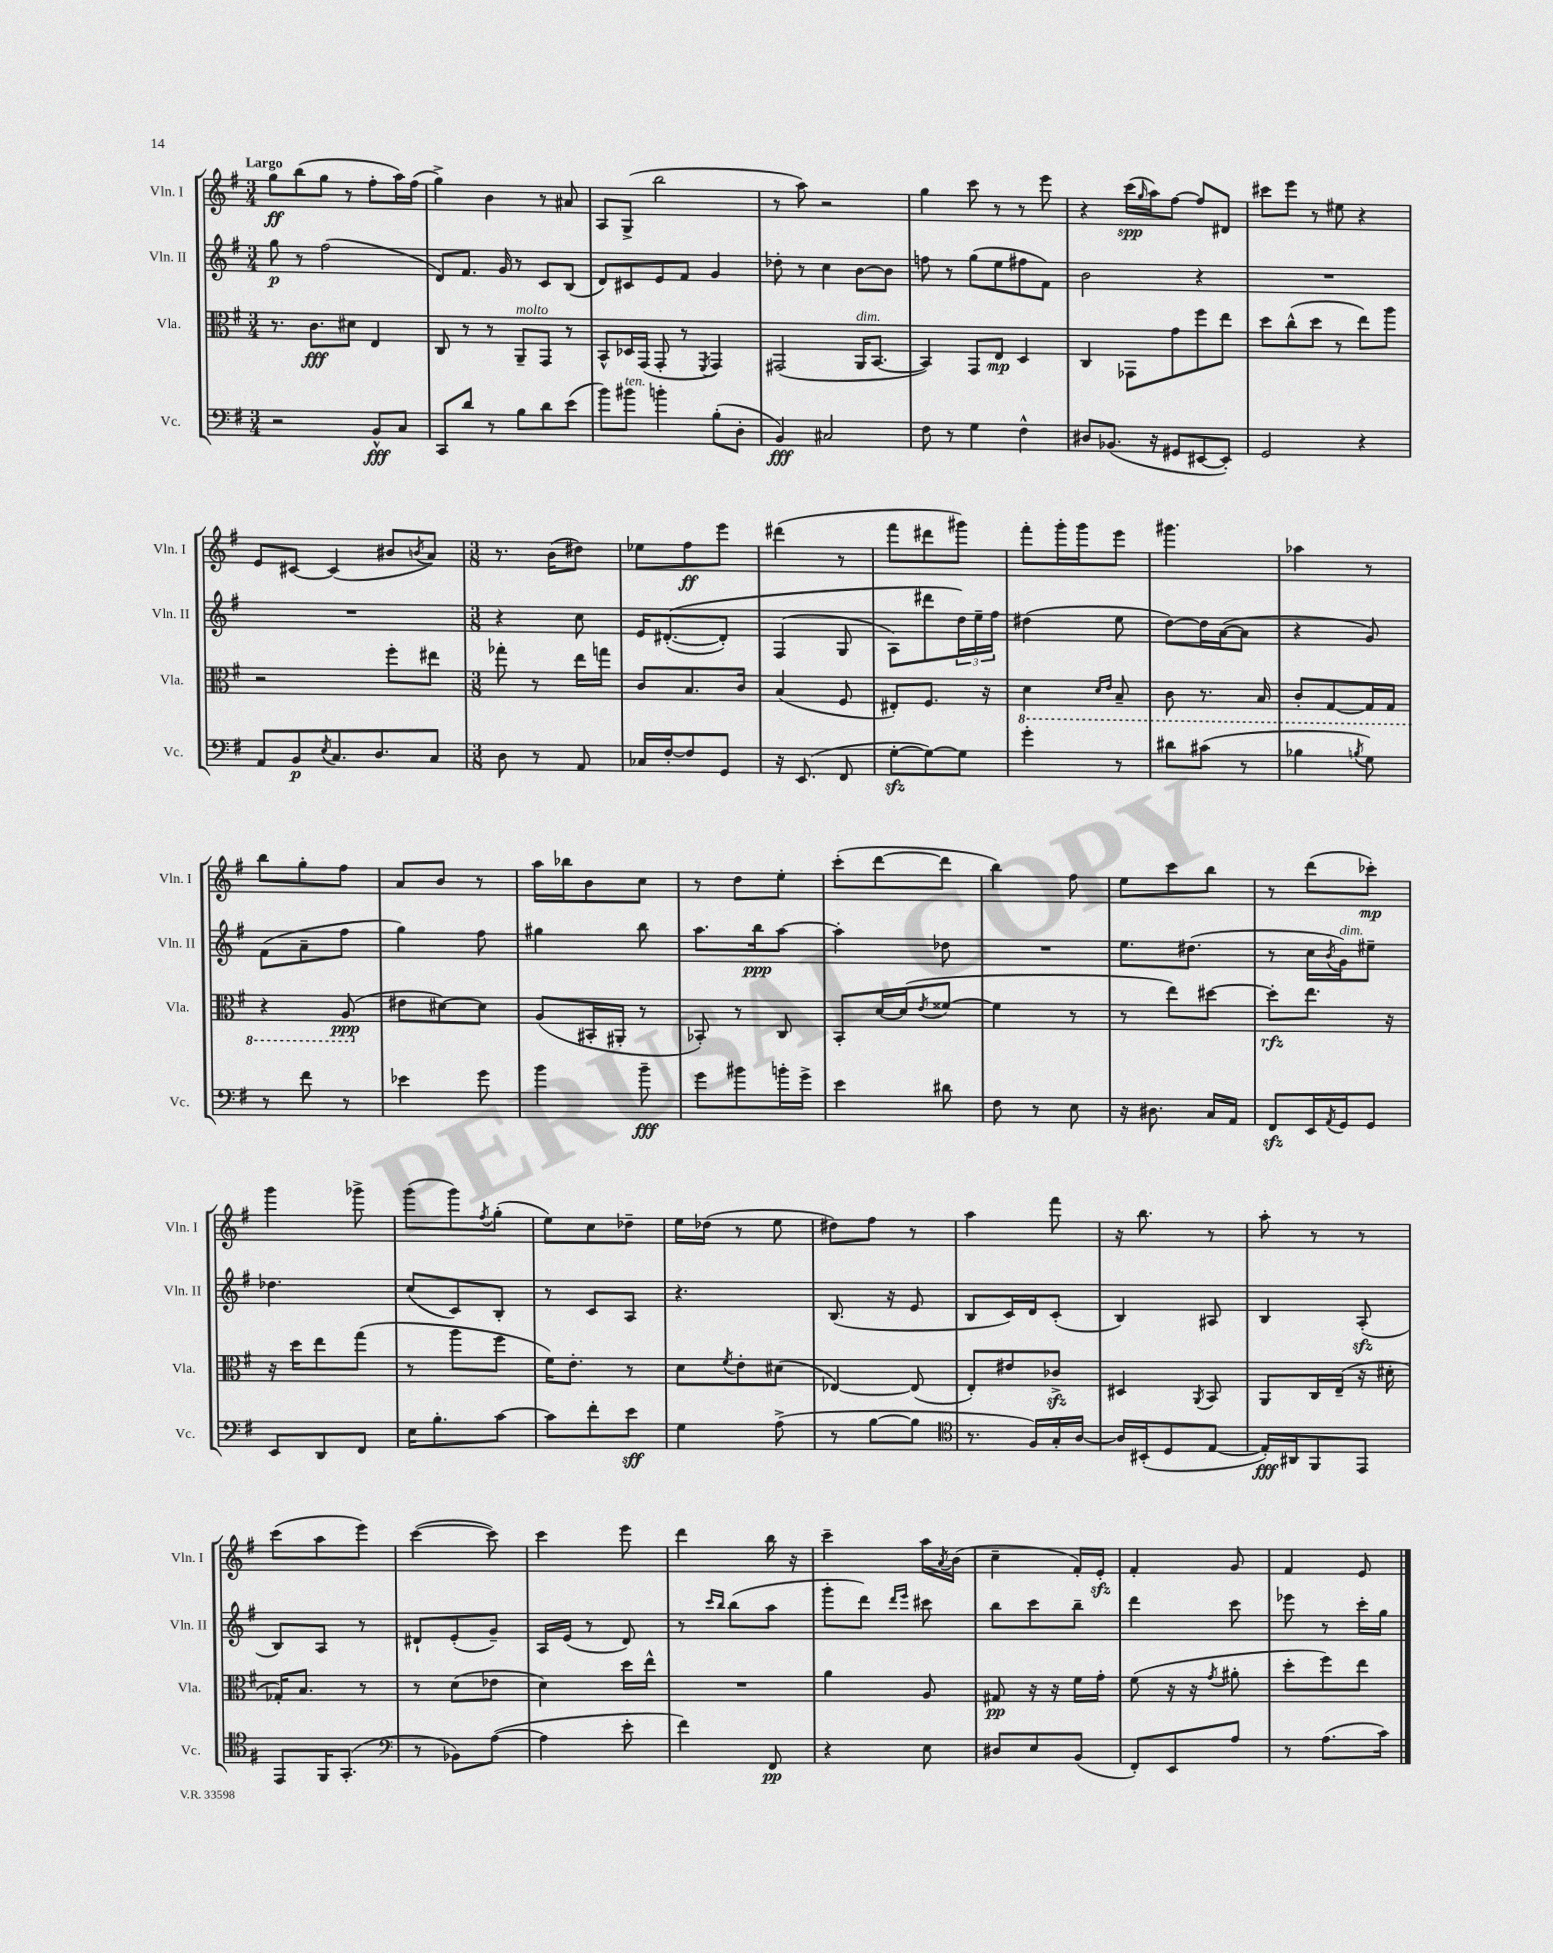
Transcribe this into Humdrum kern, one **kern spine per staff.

**kern	**dynam	**kern	**dynam	**kern	**dynam	**kern	**dynam
*part4	*part4	*part3	*part3	*part2	*part2	*part1	*part1
*staff4	*staff4	*staff3	*staff3	*staff2	*staff2	*staff1	*staff1
*I"Vc.	*	*I"Vla.	*	*I"Vln. II	*	*I"Vln. I	*
*I'Vc.	*	*I'Vla.	*	*I'Vln. II	*	*I'Vln. I	*
*clefF4	*	*clefC3	*	*clefG2	*	*clefG2	*
*k[f#]	*	*k[f#]	*	*k[f#]	*	*k[f#]	*
*M3/4	*	*M3/4	*	*M3/4	*	*M3/4	*
=1	=1	=1	=1	=1	=1	=1	=1
!	!	!	!	!	!	!LO:TX:a:B:t=Largo	!
2r	.	8.r	.	8gg\	p	8gg\L	ff
.	.	.	.	8r	.	(8bb\	.
.	.	8.c\L	fff	.	.	.	.
.	.	.	.	(2ff#\	.	8gg\J	.
.	.	8d#X\J	.	.	.	8r	.
8BB^^/L	fff	4E/	.	.	.	8ff#'\L	.
8C/J	.	.	.	.	.	16aa\L)	.
.	.	.	.	.	.	(16ff#\JJ	.
=2	=2	=2	=2	=2	=2	=2	=2
8CC/L	.	8C/	.	8d/L)	.	4gg^\)	.
8d/J	.	8r	.	8.f#/J	.	.	.
8r	.	8r	.	.	.	4b\	.
.	.	.	.	16g/	.	.	.
!	!	!LO:TX:a:i:t=molto	!	!	!	!	!
8B\L	.	8AA~/L	.	8r	.	.	.
8d\	.	8GG/J	.	8c/L	.	8r	.
(8e\J	.	8r	.	(8B/J	.	8a#X/	.
=3	=3	=3	=3	=3	=3	=3	=3
8b\L)	.	8BB^^/L	.	8d/L)	.	8A/L	.
!LO:TX:a:i:t=ten.	!	!	!	!	!	!	!
8b#X\J	.	16D-X/L	.	8c#X/	.	(8G^/J	.
.	.	(16GG/JJ	.	.	.	.	.
4bn'\	.	8GG'/	.	8e/	.	2bb\	.
.	.	8r	.	8f#/J	.	.	.
.	.	8qFF#/	.	.	.	.	.
(8B'\L	.	4GG/)	.	4g/	.	.	.
8D'\J	.	.	.	.	.	.	.
=4	=4	=4	=4	=4	=4	=4	=4
4BB/)	fff	(2GG#X/	.	8dd-X'\	.	8r	.
.	.	.	.	8r	.	8aa\)	.
2C#X/	.	.	.	4cc\	.	2r	.
!	!	!LO:TX:a:i:t=dim.	!	!	!	!	!
.	.	16AA/KL	.	[8b\L	.	.	.
.	.	[8.BB/J	.	.	.	.	.
.	.	.	.	8b\J]	.	.	.
=5	=5	=5	=5	=5	=5	=5	=5
8F#\	.	4BB/])	.	8ffn\	.	4gg\	.
8r	.	.	.	8r	.	.	.
4G\	.	8GG/L	.	(8gg\L	.	8ccc\	.
.	.	8E/J	mp	8ee\	.	8r	.
4F#^^\	.	4D/	.	8ff#X\	.	8r	.
.	.	.	.	8f#\J)	.	8eee\	.
=6	=6	=6	=6	=6	=6	=6	=6
8D#X/L	.	4C/	.	2b\	.	4r	.
(8.BB-X/J	.	.	.	.	.	.	.
.	.	8GG-X\L	.	.	.	(16ccc\LL	spp
.	.	.	.	.	.	16qqgg/	.
16r	.	.	.	.	.	16aa\J)	.
8GG#X/L	.	8g\	.	.	.	[8ff#\J	.
[8EE#X/	.	8ff#\	.	4r	.	8ff#/L]	.
8EE#'/J])	.	8ee\J	.	.	.	8d#X/J	.
=7	=7	=7	=7	=7	=7	=7	=7
2GG/	.	8dd\L	.	2.r	.	8ccc#X\L	.
.	.	(8cc^^\	.	.	.	8eee\J	.
.	.	8dd\J	.	.	.	8r	.
.	.	8r	.	.	.	8ee#X\	.
4r	.	8ee\L)	.	.	.	4r	.
.	.	8aa\J	.	.	.	.	.
!!LO:LB:g=z
=8	=8	=8	=8	=8	=8	=8	=8
8AA/L	.	2r	.	2.r	.	8e/L	.
8BB/	p	.	.	.	.	[8c#X/J	.
8qE/	.	.	.	.	.	.	.
8.C/	.	.	.	.	.	(4c#/]	.
8.D/	.	.	.	.	.	.	.
.	.	8ff#'\L	.	.	.	8b#X/L	.
.	.	.	.	.	.	8qbn/	.
8C/J	.	8ee#X\J	.	.	.	8a/J)	.
=9	=9	=9	=9	=9	=9	=9	=9
*M3/8	*	*M3/8	*	*M3/8	*	*M3/8	*
8D\	.	8gg-X'\	.	4r	.	8.r	.
8r	.	8r	.	.	.	.	.
.	.	.	.	.	.	(16b\KL	.
8AA/	.	16ee\LL	.	8cc\	.	8dd#X\J)	.
.	.	16ggn\JJ	.	.	.	.	.
=10	=10	=10	=10	=10	=10	=10	=10
16C-X/LL	.	8c/L	.	16e/KL	.	8ee-X\L	.
[16F#'/J	.	.	.	(([8.d#X'/	.	.	.
8F#/]	.	8.B/	.	.	.	8ff#\	ff
8GG/J	.	.	.	8d#'/J])	.	8eee\J	.
.	.	16c/Jk	.	.	.	.	.
=11	=11	=11	=11	=11	=11	=11	=11
16r	.	(4B/	.	(4F#/	.	(4ddd#X\	.
(8.EE/	.	.	.	.	.	.	.
8FF#/	.	8F#/	.	8G/	.	8r	.
=12	=12	=12	=12	=12	=12	=12	=12
[8Gzz'\L	.	8E#X'/L)	.	8A\L)	.	8fff#\L	.
8G\_)	.	8.F#/J	.	8ddd#X\	.	8ddd#X\	.
8G\J]	.	.	.	24dd\L)	.	8ggg#X\J)	.
.	.	.	.	24ee~\	.	.	.
.	.	16r	.	.	.	.	.
.	.	.	.	24ff#\JJ	.	.	.
=13	=13	=13	=13	=13	=13	=13	=13
*	*	*8ba	*	*	*	*	*
4g'\	.	4D\	.	(4dd#X\	.	8fff#'\L	.
.	.	.	.	.	.	16ggg'\L	.
.	.	.	.	.	.	16ggg\J	.
.	.	16qqD/LL	.	.	.	.	.
.	.	16qqE/JJ	.	.	.	.	.
8r	.	8BB~/	.	8ee\	.	8eee\J	.
=14	=14	=14	=14	=14	=14	=14	=14
8d#X\L	.	8C\	.	[8dd\L)	.	4.ggg#X\	.
(8c#X\J	.	8.r	.	16dd\L]	.	.	.
.	.	.	.	([16a\J	.	.	.
8r	.	.	.	8a\J]	.	.	.
.	.	16BB/	.	.	.	.	.
=15	=15	=15	=15	=15	=15	=15	=15
4B-X\	.	8C'/L	.	4r	.	4aa-X\	.
.	.	[8GG/	.	.	.	.	.
8qBn/	.	.	.	.	.	.	.
8G\)	.	16GG/L]	.	8g/)	.	8r	.
.	.	16GG/JJ	.	.	.	.	.
!!LO:LB:g=z
=16	=16	=16	=16	=16	=16	=16	=16
8r	.	4r	.	(8f#\L	.	8bb\L	.
8f#\	.	.	.	8a~\	.	8gg'\	.
8r	.	(8AA/	ppp	8ff#\J	.	8ff#\J	.
=17	=17	=17	=17	=17	=17	=17	=17
*	*	*X8ba	*	*	*	*	*
4e-X\	.	8e#X\L	.	4gg\)	.	8a/L	.
.	.	[8d#X\)	.	.	.	8b/J	.
8g\	.	8d#\J]	.	8ff#\	.	8r	.
=18	=18	=18	=18	=18	=18	=18	=18
4b\	.	(8A/L	.	4gg#X\	.	16aa\LL	.
.	.	.	.	.	.	16bb-X\J	.
.	.	16BB#X'/L	.	.	.	8b\	.
.	.	16AA#X'/JJ	.	.	.	.	.
8b~\	fff	8r	.	8bb\	.	8cc\J	.
=19	=19	=19	=19	=19	=19	=19	=19
8g\L	.	8BB-X'/)	.	8.aa\L	.	8r	.
8b#X\	.	8r	.	.	.	8dd\L	.
.	.	.	.	16bb\k	ppp	.	.
16bn'\L	.	8C/	.	[8aa\J	.	8ee'\J	.
16g^\JJ	.	.	.	.	.	.	.
=20	=20	=20	=20	=20	=20	=20	=20
4e\	.	8BB'/L	.	4aa'\]	.	(8ccc'\L	.
.	.	[16d/L	.	.	.	[8ddd\	.
.	.	(16d/J]	.	.	.	.	.
.	.	8qe/	.	.	.	.	.
8d#X\	.	[8f##X/J	.	8dd-X\	.	8ddd\J]	.
=21	=21	=21	=21	=21	=21	=21	=21
8F#\	.	4f##\]	.	4.r	.	4bb\)	.
8r	.	.	.	.	.	.	.
8E\	.	8r	.	.	.	8ff#\	.
=22	=22	=22	=22	=22	=22	=22	=22
16r	.	8r	.	8.ee\L	.	8ee\L	.
8.D#X\	.	.	.	.	.	.	.
.	.	8ee\L)	.	.	.	8ccc\	.
.	.	.	.	(8.dd#X\J	.	.	.
16C/LL	.	[8dd#X\J	.	.	.	8bb\J	.
16AA/JJ	.	.	.	.	.	.	.
=23	=23	=23	=23	=23	=23	=23	=23
8FF#zz/L	.	8dd#'\L]	rfz	8r	.	8r	.
16EE/L	.	8.ee\J	.	16cc\LL	.	(8ddd\L	.
8qAA/	.	.	.	8qb/	.	.	.
!	!	!	!	!LO:TX:a:i:t=dim.	!	!	!
16GG/J	.	.	.	16g\J)	.	.	.
8GG/J	.	.	.	8ee#X~\J	.	8ccc-X'\J)	mp
.	.	16r	.	.	.	.	.
!!LO:LB:g=z
=24	=24	=24	=24	=24	=24	=24	=24
8EE/L	.	16r	.	4.dd-X\	.	4ggg\	.
.	.	16dd\KL	.	.	.	.	.
8DD/	.	8ee\	.	.	.	.	.
8FF#/J	.	(8gg\J	.	.	.	8ggg-X^\	.
=25	=25	=25	=25	=25	=25	=25	=25
16E\KL	.	8r	.	(8cc/L	.	(8ggg\L	.
8.B'\	.	.	.	.	.	.	.
.	.	8aa\L	.	8c/)	.	8ggg\)	.
.	.	.	.	.	.	8qff#/	.
[8c\J	.	8ff#\J	.	8B'/J	.	(8gg'\J	.
=26	=26	=26	=26	=26	=26	=26	=26
8c\L]	.	16f#\KL)	.	8r	.	8ee\L)	.
.	.	8.e'\J	.	.	.	.	.
8f#'\	.	.	.	8c/L	.	8cc\	.
8e\J	sff	8r	.	8A/J	.	8dd-X~\J	.
=27	=27	=27	=27	=27	=27	=27	=27
4G\	.	8d\L	.	4.r	.	16ee\LL	.
.	.	.	.	.	.	(16dd-X\JJ	.
.	.	8qf#/	.	.	.	.	.
.	.	8e'\	.	.	.	8r	.
(8A^\	.	(8d#X\J	.	.	.	8ee\	.
=28	=28	=28	=28	=28	=28	=28	=28
8r	.	[4E-X/)	.	(8.B/	.	8dd#X\L)	.
[8B\L	.	.	.	.	.	8ff#\J	.
.	.	.	.	16r	.	.	.
8B\J]	.	(8E-/]	.	8e/	.	8r	.
=29	=29	=29	=29	=29	=29	=29	=29
*clefC4	*	*	*	*	*	*	*
8.r	.	8E'/L)	.	8B/L	.	4aa\	.
.	.	8e#X/	.	16c/L)	.	.	.
16F#/LL)	.	.	.	16d/J	.	.	.
16G'/	.	8c-Xzz^/J	.	(8c'/J	.	8fff#\	.
[16A/JJ	.	.	.	.	.	.	.
=30	=30	=30	=30	=30	=30	=30	=30
16A/LL]	.	4D#X/	.	4B/)	.	16r	.
(16BB#X'/J	.	.	.	.	.	8.bb\	.
8D/	.	.	.	.	.	.	.
.	.	8qAA/	.	.	.	.	.
[8E/J	.	8BB/	.	8A#X/	.	8r	.
=31	=31	=31	=31	=31	=31	=31	=31
16E'/LL])	fff	8AA/L	.	4B/	.	8aa'\	.
16AA#X/J	.	.	.	.	.	.	.
8FF#/	.	16C/L	.	.	.	8r	.
.	.	(16E~/JJ	.	.	.	.	.
8EE/J	.	16r	.	(8Azz'/	.	8r	.
.	.	16d#X'\	.	.	.	.	.
!!LO:LB:g=z
=32	=32	=32	=32	=32	=32	=32	=32
8EE/L	.	16G-X'/KL)	.	8B/L)	.	(8ccc\L	.
.	.	8.B/J	.	.	.	.	.
16FF#/K	.	.	.	8A/J	.	8aa\	.
(8.GG'/J	.	.	.	.	.	.	.
.	.	8r	.	8r	.	8eee\J)	.
=33	=33	=33	=33	=33	=33	=33	=33
*clefF4	*	*	*	*	*	*	*
8r	.	8r	.	8d#X`/L	.	([4ccc\	.
8BB-X\L)	.	(8d\L	.	(8e'/	.	.	.
([8A\J	.	8e-X\J	.	8g~/J)	.	8ccc\])	.
=34	=34	=34	=34	=34	=34	=34	=34
4A\]	.	4d\)	.	16A/LL	.	4ccc\	.
.	.	.	.	(16e/JJ	.	.	.
.	.	.	.	8r	.	.	.
8e'\	.	16dd\LL	.	8d/)	.	8eee\	.
.	.	16ee^^\JJ	.	.	.	.	.
=35	=35	=35	=35	=35	=35	=35	=35
4f#\)	.	4.r	.	8r	.	4ddd\	.
.	.	.	.	16qqccc/LL	.	.	.
.	.	.	.	16qqbb/JJ	.	.	.
.	.	.	.	(8bb\L	.	.	.
8FF#/	pp	.	.	8aa\J	.	16bb\	.
.	.	.	.	.	.	16r	.
=36	=36	=36	=36	=36	=36	=36	=36
4r	.	4a\	.	8ggg'\L	.	4ccc~\	.
.	.	.	.	8ddd\J)	.	.	.
.	.	.	.	16qqddd/LL	.	.	.
.	.	.	.	16qqeee/JJ	.	.	.
8E\	.	8A/	.	8ccc#X\	.	16aa\LL	.
.	.	.	.	.	.	8qa/	.
.	.	.	.	.	.	(16b\JJ	.
=37	=37	=37	=37	=37	=37	=37	=37
8D#X/L	.	8G#X/	pp	8bb\L	.	4cc~\	.
8E/	.	16r	.	8ccc\	.	.	.
.	.	16r	.	.	.	.	.
(8BB/J	.	16f#\LL	.	8bb~\J	.	16f#'/LL)	.
.	.	16g'\JJ	.	.	.	16ezz'/JJ	.
=38	=38	=38	=38	=38	=38	=38	=38
8FF#'/L)	.	(8f#\	.	4ddd\	.	4f#'/	.
8EE/	.	16r	.	.	.	.	.
.	.	16r	.	.	.	.	.
.	.	8qg/	.	.	.	.	.
8A/J	.	8a#X'\	.	8ccc\	.	8g/	.
=39	=39	=39	=39	=39	=39	=39	=39
8r	.	8dd'\L	.	8eee-X\	.	4f#/	.
(8.A\L	.	8ff#\)	.	8r	.	.	.
.	.	8ee\J	.	16ccc'\LL	.	8e/	.
16c\Jk)	.	.	.	16gg\JJ	.	.	.
==	==	==	==	==	==	==	==
*-	*-	*-	*-	*-	*-	*-	*-
